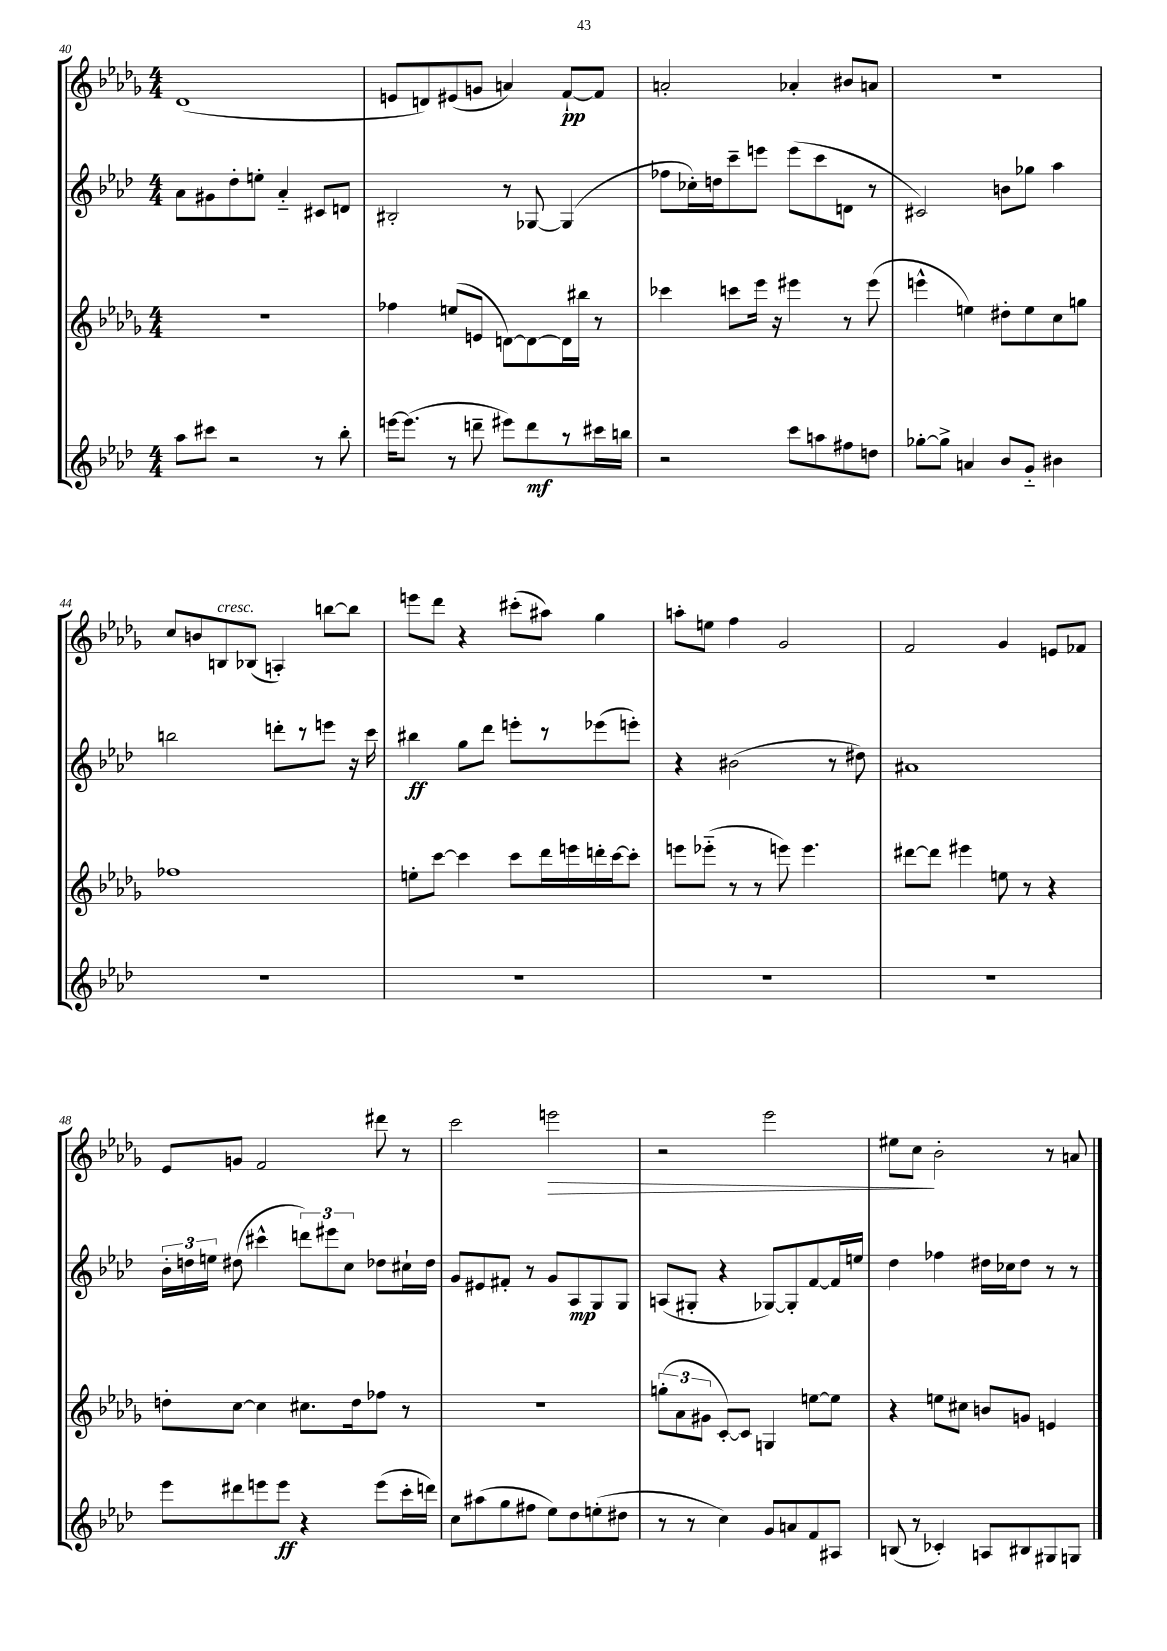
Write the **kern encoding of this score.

**kern	**dynam	**kern	**kern	**dynam	**kern	**dynam
*part4	*part4	*part3	*part2	*part2	*part1	*part1
*staff4	*staff4	*staff3	*staff2	*staff2	*staff1	*staff1
*clefG2	*	*clefG2	*clefG2	*	*clefG2	*
*k[b-e-a-d-]	*	*k[b-e-a-d-g-]	*k[b-e-a-d-]	*	*k[b-e-a-d-g-]	*
*M4/4	*	*M4/4	*M4/4	*	*M4/4	*
=40	=40	=40	=40	=40	=40	=40
8aa-\L	.	1r	8a-\L	.	(1d-	.
8ccc#X\J	.	.	8g#X\	.	.	.
2r	.	.	8dd-'\	.	.	.
.	.	.	8een'\J	.	.	.
.	.	.	4a-/	.	.	.
8r	.	.	8c#X/L	.	.	.
8bb-'\	.	.	8dn/J	.	.	.
=41	=41	=41	=41	=41	=41	=41
[16eeen\KL	.	4ff-X\	2B#X'/	.	8en/L	.
(8.eee\J]	.	.	.	.	.	.
.	.	.	.	.	8dn/)	.
8r	.	(8een/L	.	.	(8e#X/	.
8dddn~\	.	8en/J	.	.	8gn/J	.
8eee#X\L)	.	[8dn\L)	8r	.	4an/)	.
8ddd\	mf	8d\_	[8G-X/	.	.	.
8r	.	16d\L]	(4G-/]	.	[8f`/L	pp
.	.	16bb#X\JJ	.	.	.	.
16ccc#X\L	.	8r	.	.	8f/J]	.
16bbn\JJ	.	.	.	.	.	.
=42	=42	=42	=42	=42	=42	=42
2r	.	4ccc-X\	8ff-X\L	.	2an'/	.
.	.	.	16cc-X'\L)	.	.	.
.	.	.	16ddn\J	.	.	.
.	.	8cccn\L	8ccc~\	.	.	.
.	.	16eee-\Jk	8eeen\J	.	.	.
.	.	16r	.	.	.	.
8ccc\L	.	4eee#X\	(8eee\L	.	4a-X'/	.
8aan\	.	.	8ccc\	.	.	.
8ff#X\	.	8r	8dn\J	.	8b#X/L	.
8ddn\J	.	(8eee#\	8r	.	8an/J	.
=43	=43	=43	=43	=43	=43	=43
[8gg-X'\L	.	4eeen^^\	2c#X/)	.	1r	.
8gg-^\J]	.	.	.	.	.	.
4an/	.	4een\)	.	.	.	.
8b-/L	.	8dd#X'\L	8bn\L	.	.	.
8g/J	.	8ee\	8gg-X\J	.	.	.
4b#X\	.	8cc\	4aa-\	.	.	.
.	.	8ggn\J	.	.	.	.
!!LO:LB:g=z
=44	=44	=44	=44	=44	=44	=44
1r	.	1ff-X	2bbn\	.	8cc/L	.
.	.	.	.	.	8bn/	.
!	!	!	!	!	!LO:TX:a:i:t=cresc.	!
.	.	.	.	.	8Bn/	.
.	.	.	.	.	(8B-X/J	.
.	.	.	8dddn'\L	.	4An'/)	.
.	.	.	8r	.	.	.
.	.	.	8eeen\J	.	[8bbn\L	.
.	.	.	16r	.	8bb\J]	.
.	.	.	16ccc\	.	.	.
=45	=45	=45	=45	=45	=45	=45
1r	.	8een'\L	4bb#X\	ff	8eeen\L	.
.	.	[8ccc\J	.	.	8ddd-\J	.
.	.	4ccc\]	8gg\L	.	4r	.
.	.	.	8ddd-\J	.	.	.
.	.	8ccc\L	8eeen'\L	.	(8ccc#X'\L	.
.	.	16ddd-\L	8r	.	8aa#X\J)	.
.	.	16eeen\	.	.	.	.
.	.	16dddn'\	(8eee-X\	.	4gg-\	.
.	.	[16ccc\J	.	.	.	.
.	.	8ccc'\J]	8eeen'\J)	.	.	.
=46	=46	=46	=46	=46	=46	=46
1r	.	8eeen\L	4r	.	8aan'\L	.
.	.	(8eee-X\J	.	.	8een\J	.
.	.	8r	(2b#X\	.	4ff\	.
.	.	8r	.	.	.	.
.	.	8eeen\)	.	.	2g-/	.
.	.	4.eee\	.	.	.	.
.	.	.	8r	.	.	.
.	.	.	8dd#X\)	.	.	.
=47	=47	=47	=47	=47	=47	=47
1r	.	[8ddd#X\L	1a#X	.	2f/	.
.	.	8ddd#\J]	.	.	.	.
.	.	4eee#X\	.	.	.	.
.	.	8een\	.	.	4g-/	.
.	.	8r	.	.	.	.
.	.	4r	.	.	8en/L	.
.	.	.	.	.	8f-X/J	.
!!LO:LB:g=z
=48	=48	=48	=48	=48	=48	=48
8eee-\L	.	8ddn'\L	24b-'\LL	.	8e-/L	.
.	.	.	24ddn\	.	.	.
.	.	.	24een\JJ	.	.	.
8ddd#X\	.	[8cc\J	(8dd#X\	.	8gn/J	.
8eeen\	.	4cc\]	4ccc#X^^\	.	2f/	.
8eee\J	ff	.	.	.	.	.
4r	.	8.cc#X\L	12dddn\L)	.	.	.
.	.	.	12eee#X\	.	.	.
.	.	.	12cc\J	.	.	.
.	.	16dd\k	.	.	.	.
(8eee\L	.	8ff-X\J	8dd-X\L	.	8ddd#X\	.
16ccc'\L	.	8r	16cc#X`\L	.	8r	.
16dddn\JJ)	.	.	16dd-\JJ	.	.	.
=49	=49	=49	=49	=49	=49	=49
8cc\L	.	1r	8g/L	.	2ccc\	.
(8aa#X\	.	.	8e#X/	.	.	.
8gg\	.	.	8f#X'/J	.	.	.
8ff#X\J	.	.	8r	.	.	.
!	!	!	!	!	!	!LO:HP:b
8ee-\L)	.	.	8g/L	.	2eeen\	>
8dd-\	.	.	8A-/	mp	.	.
(8een'\	.	.	8G/	.	.	.
8dd#X\J	.	.	8G/J	.	.	.
=50	=50	=50	=50	=50	=50	=50
8r	.	(12ggn'\L	(8An/L	.	2r	.
.	.	12a-\	.	.	.	.
8r	.	.	8G#X'/J	.	.	.
.	.	12g#X\J	.	.	.	.
4cc\)	.	[8c'/L)	4r	.	.	.
.	.	8c/J]	.	.	.	.
8g/L	.	4Gn/	[8G-X/L)	.	2eee-\	.
8an/	.	.	8G-'/]	.	.	.
8f/	.	[8een\L	[8f/	.	.	.
8A#X/J	.	8ee\J]	16f/L]	.	.	.
.	.	.	16een/JJ	.	.	.
=51	=51	=51	=51	=51	=51	=51
(8Bn/	.	4r	4dd-\	.	8ee#X\L	.
8r	.	.	.	.	8cc\J	.
4c-X'/)	.	8een\L	4ff-X\	.	2b-'\	]
.	.	8cc#X\J	.	.	.	.
8An/L	.	8bn/L	16dd#X\LL	.	.	.
.	.	.	16cc-X\J	.	.	.
8B#X/	.	8gn/J	8dd#\J	.	.	.
8G#X/	.	4en/	8r	.	8r	.
8Gn/J	.	.	8r	.	8an/	.
==	==	==	==	==	==	==
*-	*-	*-	*-	*-	*-	*-
